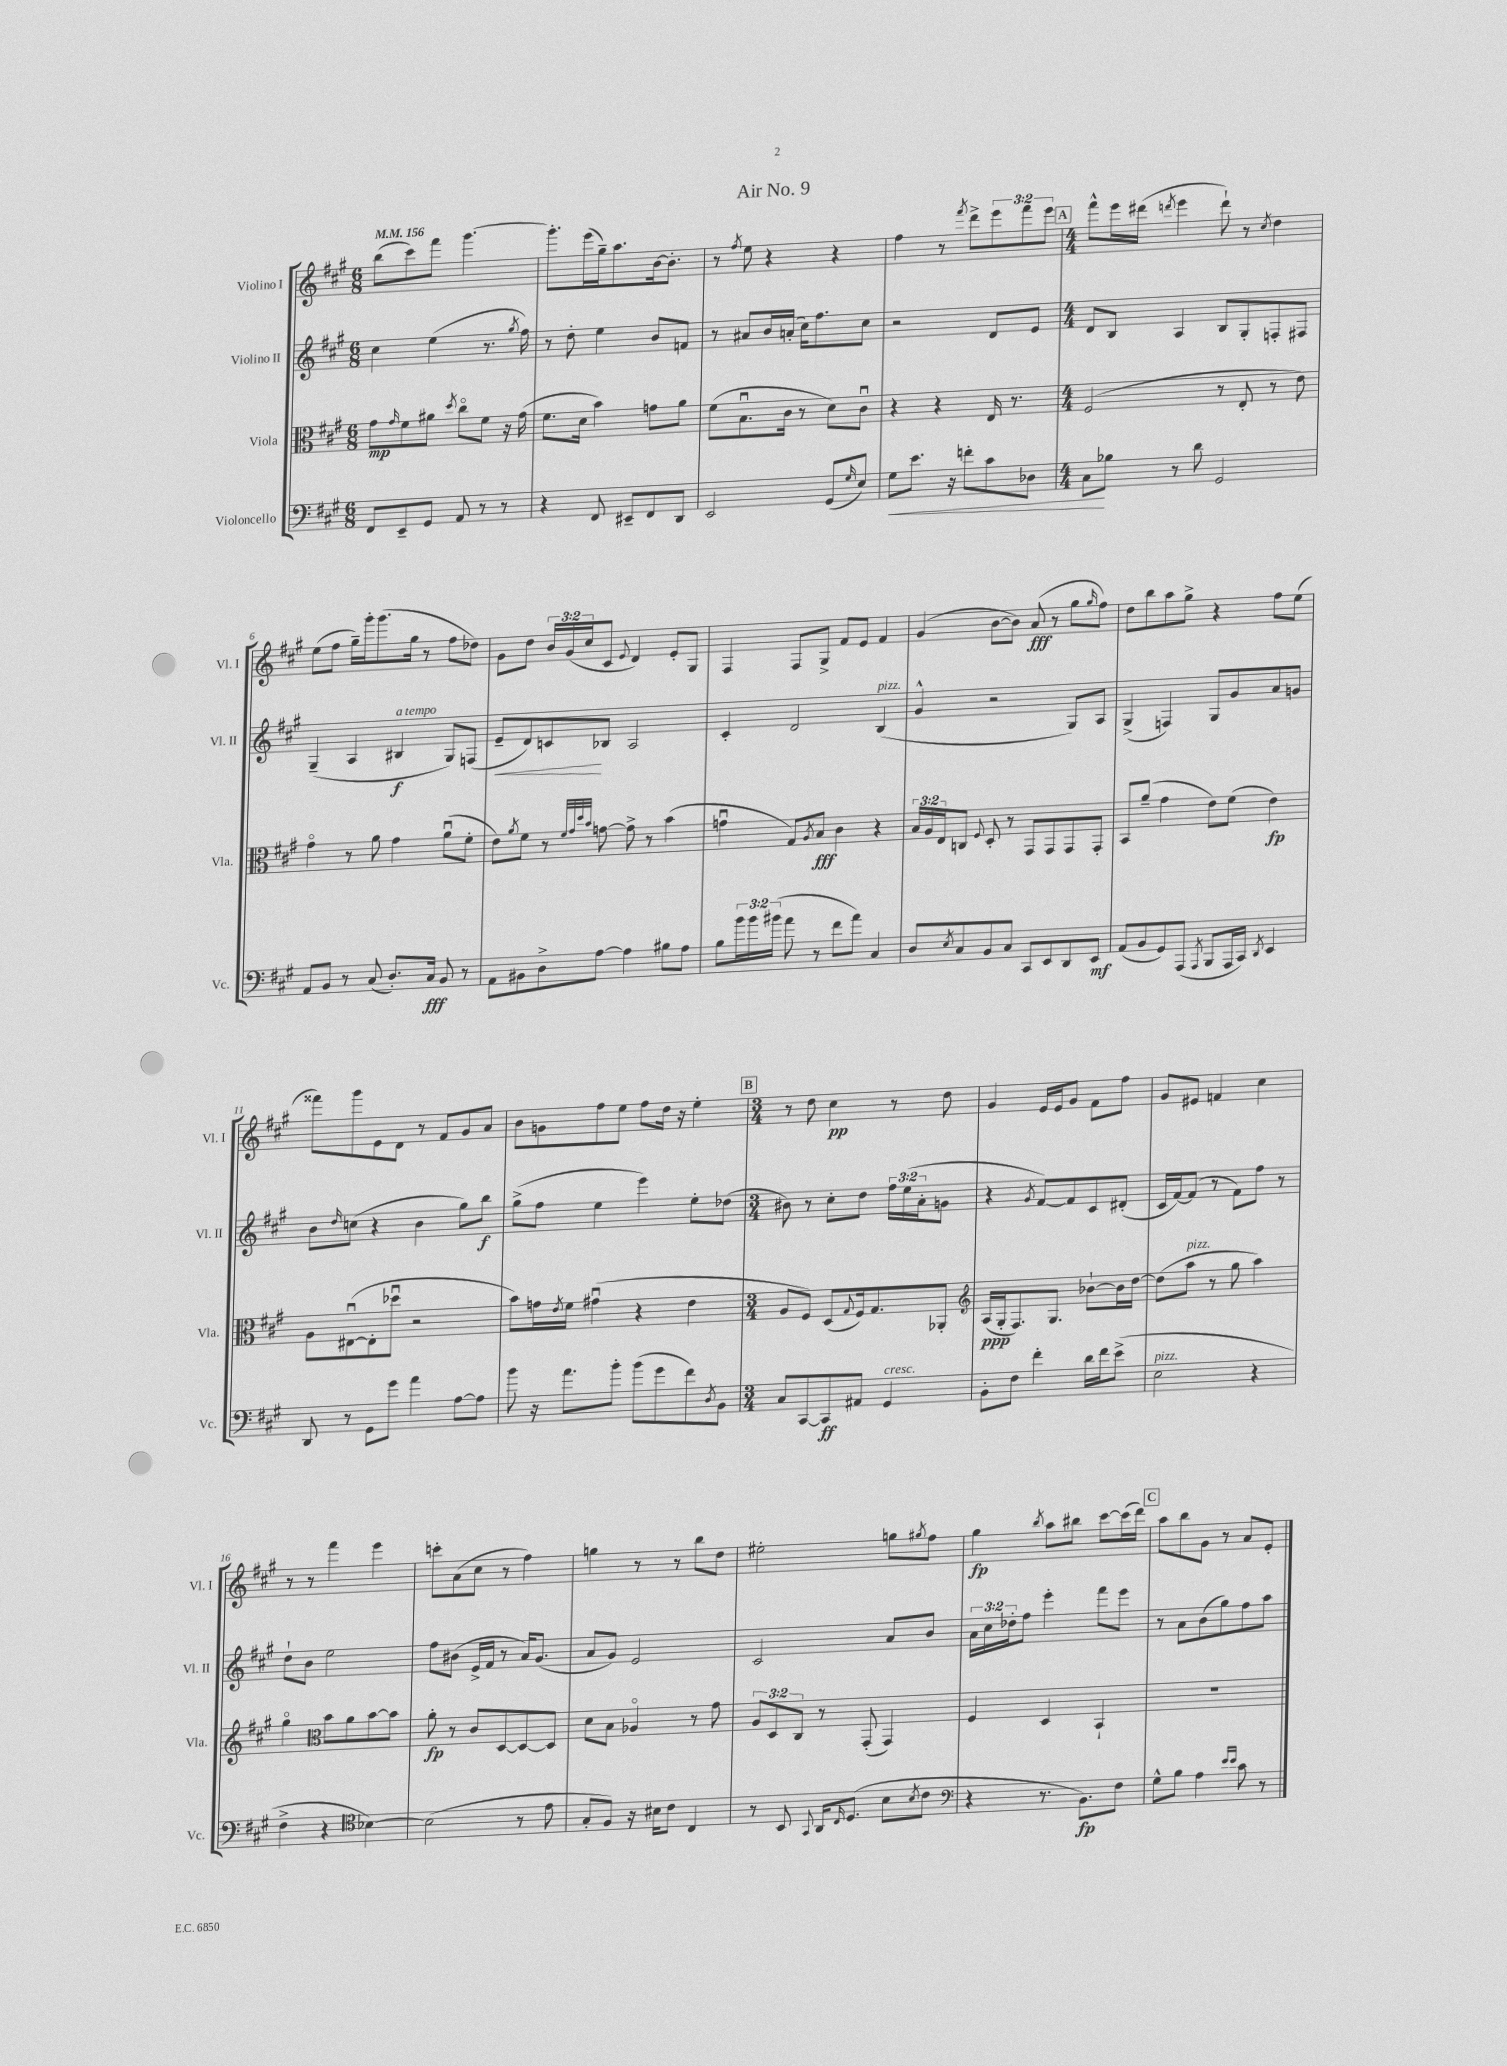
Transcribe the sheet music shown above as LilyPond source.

\header { title = "Air No. 9" }
<<
\new StaffGroup <<
\new Staff = "s0" \with { instrumentName = "Violino I" shortInstrumentName = "Vl. I" } {
    \clef treble \key a \major \numericTimeSignature \time 6/8 \override Staff.TupletNumber.text = #tuplet-number::calc-fraction-text \tempo 4 = 156
    b''8( cis'''8) fis'''8 gis'''4.~ |
    gis'''8.-. e'''16( gis''16--) a''8. b'16~ b'8.-. |
    r8 \acciaccatura { fis''8 } e''8 r4 r4 |
    fis''4 r8 \acciaccatura { fis'''8 } d'''8-> \tuplet 3/2 { e'''8 fis'''8 e'''8 } |
    \mark \markup { \box "A" } \numericTimeSignature \time 4/4 fis'''8-^ e'''16 dis'''16( \acciaccatura { d'''8 } e'''4 d'''8-!) r8 \acciaccatura { cis''8 } d''4 |
    e''8( fis''8 gis''16--) gis'''16-. gis'''8.( gis''16 r8 fis''8 des''8) |
    gis'8 d''8 \tuplet 3/2 { b'16 gis'16( cis''16 } cis'8 \appoggiatura { e'8 } d'4) e'8-. gis8 |
    fis4 fis8 gis8-> fis'8 e'8 fis'4 |
    gis'4( b'8~ b'8) a'8\fff( r8 gis''8 \grace { gis''16 } fis''8) |
    d''8 b''8 a''8 gis''8-> r4 fis''8 e''8( |
    fisis'''8) gis'''8 e'8 d'8 r8 fis'8 gis'8 a'8 |
    b'8 g'8 fis''8 e''8 fis''8 d''16 r16 e''4-. |
    \mark \markup { \box "B" } \numericTimeSignature \time 3/4 r8 d''8 cis''4\pp r8 d''8 |
    gis'4 e'16 e'16 gis'8 fis'8 fis''8 |
    gis'8 eis'8 f'4 cis''4 |
    r8 r8 fis'''4 e'''4 |
    c'''8-. a'8( cis''8 r8 fis''4) |
    g''4 r8 r8 b''8 d''8 |
    eis''2-. g''8 \acciaccatura { gis''8 } fis''8 |
    gis''4\fp \acciaccatura { b''8 } a''8 bis''8 cis'''8~ cis'''16( d'''16) |
    \mark \markup { \box "C" } a''8 b''8 gis'8 r8 a'8 e'8-. \bar "|." |
}
\new Staff = "s1" \with { instrumentName = "Violino II" shortInstrumentName = "Vl. II" } {
    \clef treble \key a \major \numericTimeSignature \time 6/8 \override Staff.TupletNumber.text = #tuplet-number::calc-fraction-text
    cis''4 e''4( r8. \acciaccatura { gis''8 } fis''16) |
    r8 d''8-. e''4 b'8 f'8 |
    r8 ais'8 b'16 a'16-.( cis''16) fis''8. cis''8 |
    r2 d'8 e'8 |
    \mark \markup { \box "A" } \numericTimeSignature \time 4/4 d'8 b8 a4 b8 gis8-. f8-. fis8 |
    gis4--( a4 bis4\f^\markup { \italic "a tempo" } gis8) f8( |
    e'8--\< d'8) c'8\! bes8 a2 |
    cis'4-. d'2 b4^\markup { \italic "pizz." }( |
    gis'4-^ r2 gis8) a8 |
    gis4->( f4) gis8 gis'8 a'8 g'8 |
    b'8 \grace { d''16 } c''8( r4 b'4 gis''8) b''8\f |
    gis''8->( fis''8 e''4 e'''4) e''8-. des''8( |
    \mark \markup { \box "B" } \numericTimeSignature \time 3/4 bis'8) r8 cis''8-. d''8 \tuplet 3/2 { fis''16 e''16( a'16-. } g'8 |
    r4 \acciaccatura { gis'8 } fis'8~) fis'8 cis'8 dis'8-.( |
    cis'16 fis'16~) fis'8( r8 fis'8) fis''8 r8 |
    d''8-! b'8 e''2 |
    fis''8 bis'8( e'16-> fis'16 r8 a'16) gis'8.( |
    a'8 gis'8) e'2 |
    cis'2 a'8 b'8 |
    \tuplet 3/2 { a'16 cis''16 des''16-. } fis''8 e'''4-. fis'''8 e'''8 |
    \mark \markup { \box "C" } r8 a'8 b'8( gis''8) fis''8 a''8 \bar "|." |
}
\new Staff = "s2" \with { instrumentName = "Viola" shortInstrumentName = "Vla." } {
    \clef alto \key a \major \numericTimeSignature \time 6/8 \override Staff.TupletNumber.text = #tuplet-number::calc-fraction-text
    gis'8\mp \grace { gis'16 } fis'8 ais'8 \acciaccatura { d''8 } cis''8\flageolet fis'8 r16 gis'16( |
    fis'8. d'16 b'4) g'8 a'8 |
    fis'8( b8.\downbow cis'16 r8 d'8) cis'8\downbow |
    r4 r4 e16 r8. |
    \mark \markup { \box "A" } \numericTimeSignature \time 4/4 fis2( r8 e8-. r8 e'8) |
    gis'4\flageolet r8 a'8 gis'4 a'8\downbow( fis'8-. |
    e'8) \acciaccatura { a'8 } fis'8 r8 \grace { fis'32 gis'32 d''32 b'32 } g'8~ g'8-> r8 b'4( |
    g'4\downbow gis8) \acciaccatura { a8 } b8\fff cis'4 r4 |
    \tuplet 3/2 { b16 a16 e16 } c8 \appoggiatura { fis8 } d8-. r8 gis,8 gis,8 gis,8 gis,8-. |
    b,8 a'8--( gis'4 e'8) fis'8( e'4\fp) |
    a8 eis8~\downbow( eis8-. des''8\downbow r2 |
    b'8) g'16 \acciaccatura { e'8 } fis'16 gis'4\downbow( r4 e'4 |
    \mark \markup { \box "B" } \numericTimeSignature \time 3/4 a8 fis8) d8( \appoggiatura { gis8 } fis16) gis8. aes,8-. |
    \clef treble a16\ppp( gis16-. fis8.) gis8. bes'8~-! bes'16 d''16~ |
    d''8( a''8^\markup { \italic "pizz." } r8 gis''8 a''4) |
    gis''4\flageolet \clef alto b'8 a'8 b'8~ b'8 |
    a'8-.\fp r8 cis'8 d8~ d8~ d8 |
    d'8 b8 aes4\flageolet r8 gis'8 |
    \tuplet 3/2 { a8 d8 cis8 } r8 gis,8-.( gis,4) |
    fis4 d4 b,4-! |
    \mark \markup { \box "C" } R2. \bar "|." |
}
\new Staff = "s3" \with { instrumentName = "Violoncello" shortInstrumentName = "Vc." } {
    \clef bass \key a \major \numericTimeSignature \time 6/8 \override Staff.TupletNumber.text = #tuplet-number::calc-fraction-text
    fis,8 e,8-- gis,8 a,8 r8 r8 |
    r4 fis,8 eis,8-- fis,8 d,8 |
    e,2 gis,8( \grace { gis16 } e8) |
    gis8\< e'8. r16 f'8-. cis'8 des8 |
    \mark \markup { \box "A" } \numericTimeSignature \time 4/4 cis8\! bes8 r8 d'8 gis,2 |
    a,8 b,8 r8 cis8( d8.-.) cis16\fff b,8 r8 |
    a,8 bis,8 d8-> a8~ a4 bis8 a8 |
    b8 \tuplet 3/2 { b'16 b'16 bis'16( } a'8 r8 fis'8 a'8) cis4 |
    d8 \acciaccatura { e8 } cis8 b,8 cis8 cis,8 e,8 d,8 e,8\mf |
    a,8( b,8 gis,8) a,,8( \acciaccatura { a,,8 } b,,8 a,,16 cis,16) \acciaccatura { d,8 } e,4 |
    d,8 r8 gis,8 gis'8 a'4 a8~ a8 |
    b'8 r16 a'8. b'8-. b'8( gis'8 fis'8) \acciaccatura { d8 } b,8 |
    \mark \markup { \box "B" } \numericTimeSignature \time 3/4 cis8 cis,8~ cis,8\ff ais,8 gis,4^\markup { \italic "cresc." } |
    b,8-. fis8 fis'4-. d'16 fis'16 e'8->( |
    e2^\markup { \italic "pizz." } r4 |
    fis4-> r4 \clef tenor bes4~) |
    bes2( r8 e'8 |
    gis8-. fis8) r16 bis16 cis'8 cis4 |
    r8 b,8 \appoggiatura { gis,8 } a,16 \grace { cis16 } d8.( b8 \acciaccatura { b8 } cis'8 |
    \clef bass r4 r8. b,8.\fp) fis8 |
    \mark \markup { \box "C" } gis8-^ b8 a4 \grace { e'16 e'16 } cis'8 r8 \bar "|." |
}
>>
>>
